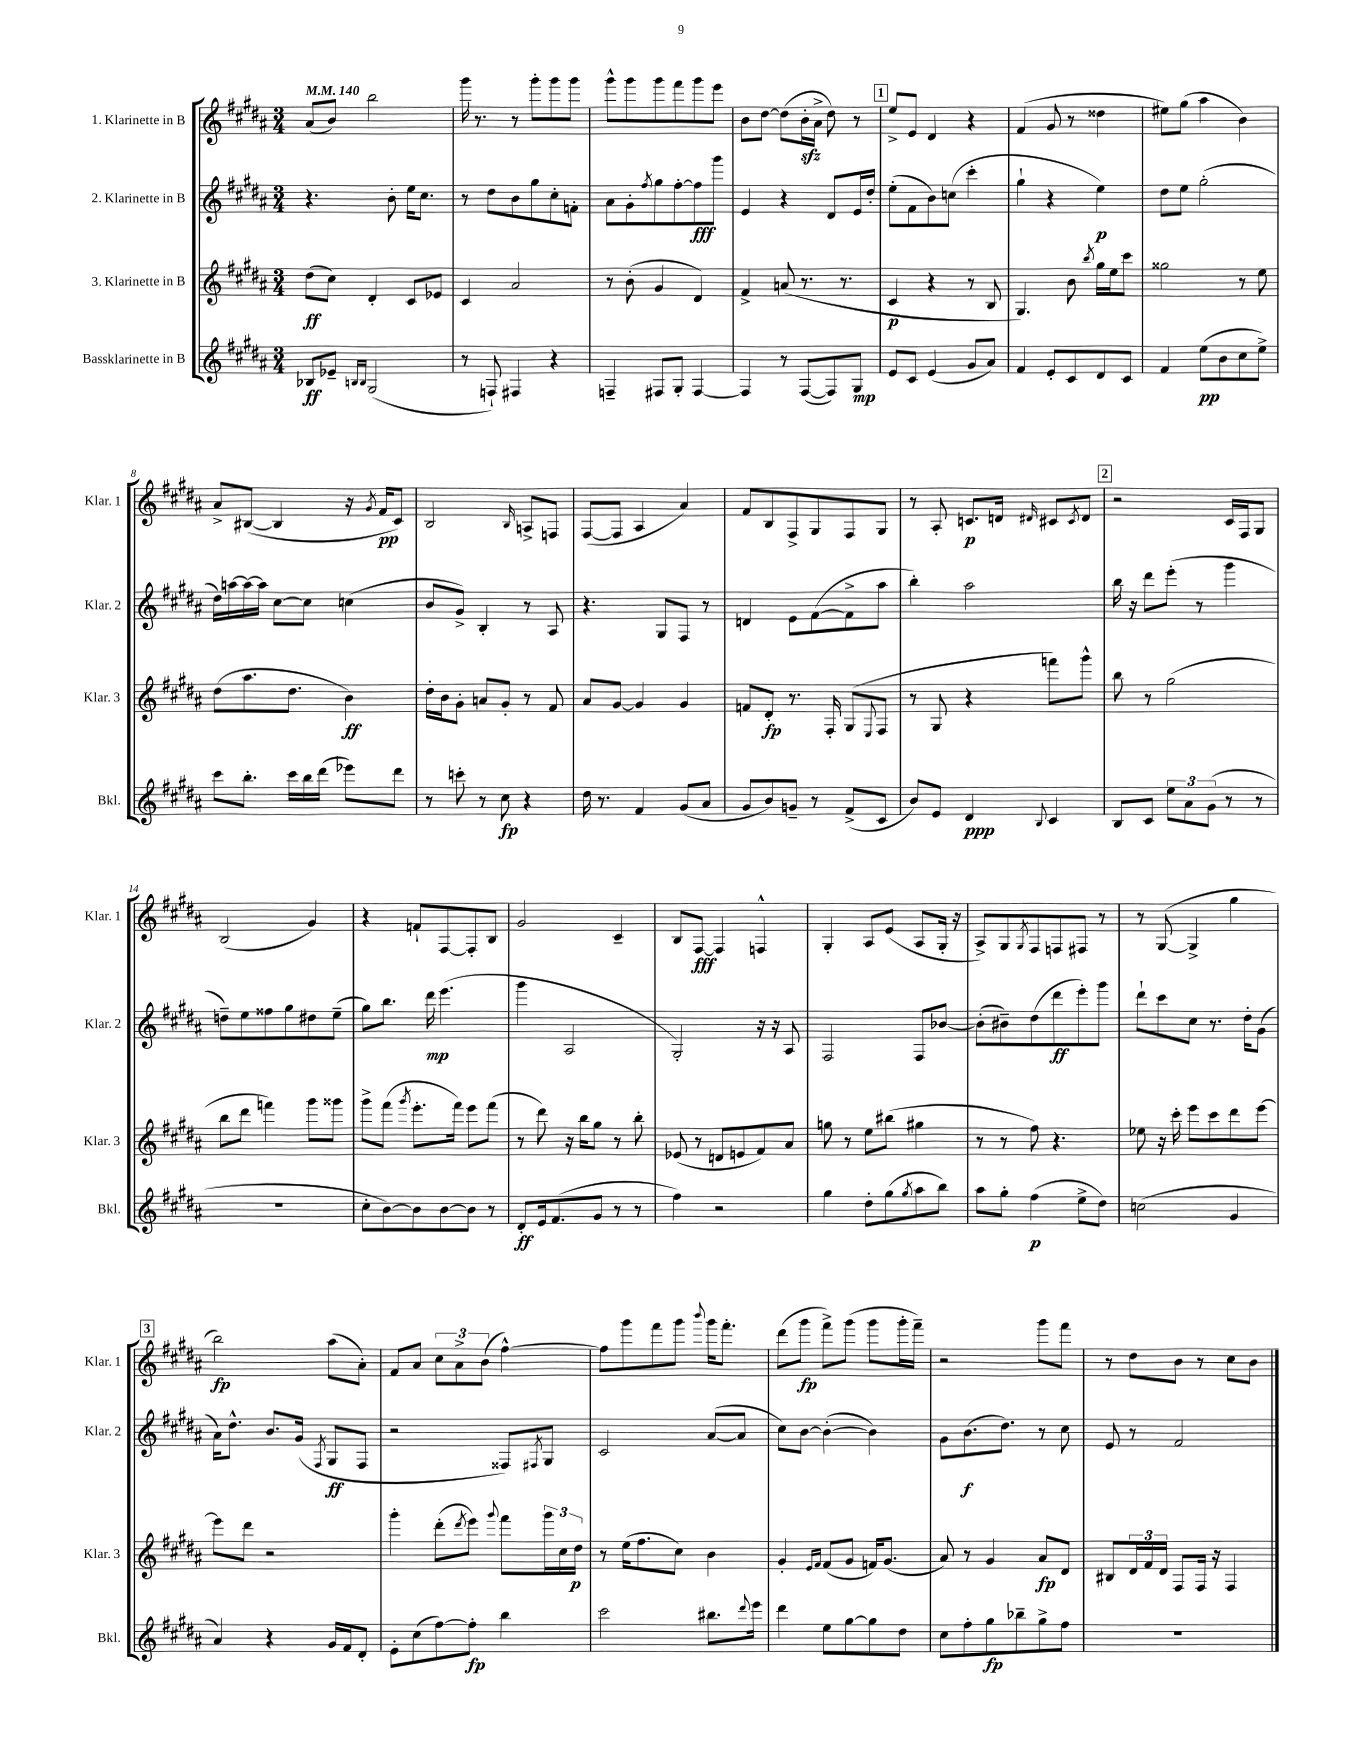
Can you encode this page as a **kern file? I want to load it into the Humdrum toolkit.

**kern	**dynam	**kern	**dynam	**kern	**dynam	**kern	**dynam
*part4	*part4	*part3	*part3	*part2	*part2	*part1	*part1
*staff4	*staff4	*staff3	*staff3	*staff2	*staff2	*staff1	*staff1
*I"Bassklarinette in B	*	*I"3. Klarinette in B	*	*I"2. Klarinette in B	*	*I"1. Klarinette in B	*
*I'Bkl.	*	*I'Klar. 3	*	*I'Klar. 2	*	*I'Klar. 1	*
*clefG2	*	*clefG2	*	*clefG2	*	*clefG2	*
*k[f#c#g#d#a#]	*	*k[f#c#g#d#a#]	*	*k[f#c#g#d#a#]	*	*k[f#c#g#d#a#]	*
*M3/4	*	*M3/4	*	*M3/4	*	*M3/4	*
*MM140	*	*MM140	*	*MM140	*	*MM140	*
=1	=1	=1	=1	=1	=1	=1	=1
8B-X/L	ff	(8dd#\L	ff	4.r	.	(8a#/L	.
8e-X~/J	.	8cc#\J)	.	.	.	8b/J)	.
16qqBn/LL	.	.	.	.	.	.	.
16qqB/JJ	.	.	.	.	.	.	.
(2G#/	.	4d#'/	.	.	.	2bb\	.
.	.	.	.	8b'\	.	.	.
.	.	8c#/L	.	16ee\KL	.	.	.
.	.	.	.	8.cc#\J	.	.	.
.	.	8e-X/J	.	.	.	.	.
=2	=2	=2	=2	=2	=2	=2	=2
8r	.	4c#/	.	8r	.	16ggg#\	.
.	.	.	.	.	.	8.r	.
8Fn`/)	.	.	.	8dd#\L	.	.	.
4F#X/	.	2a#/	.	8b\	.	8r	.
.	.	.	.	8gg#\	.	8ggg#'\L	.
4r	.	.	.	8cc#'\	.	8ggg#\	.
.	.	.	.	8fn'\J	.	8ggg#\J	.
=3	=3	=3	=3	=3	=3	=3	=3
4Fn~/	.	8r	.	8a#\L	.	8ggg#^^\L	.
.	.	(8b'\	.	8g#'\	.	8ggg#\	.
.	.	.	.	8qff#/	.	.	.
8F#X/L	.	4g#/	.	8gg#\	.	8ggg#\	.
8G#'/J	.	.	.	[8ff#'\	.	8fff#\	.
[4F#/	.	4d#/)	.	8ff#\]	fff	8ggg#\	.
.	.	.	.	8ggg#\J	.	8eee\J	.
=4	=4	=4	=4	=4	=4	=4	=4
4F#/]	.	4f#^/	.	4e/	.	8b\L	.
.	.	.	.	.	.	[8dd#\J	.
8r	.	(8an/	.	4r	.	(8dd#\L]	.
([8F#/L	.	8.r	.	.	.	16bzz'\L	.
.	.	.	.	.	.	16a#^\JJ	.
8F#/])	.	.	.	8d#/L	.	8dd#\)	.
.	.	8.r	.	.	.	.	.
8G#/J	mp	.	.	16e/L	.	8r	.
.	.	.	.	16dd#'/JJ	.	.	.
!!LO:REH:place=s1:t=1
=5	=5	=5	=5	=5	=5	=5	=5
8e/L	.	4c#/	p	(8ee'\L	.	8ee^/L	.
8c#/J	.	.	.	8f#\	.	8e/J	.
(4e/	.	4r	.	8b\)	.	4d#/	.
.	.	.	.	(8ccn\J	.	.	.
8g#/L	.	8r	.	4ccc#'\	.	4r	.
8a#/J)	.	8B/	.	.	.	.	.
=6	=6	=6	=6	=6	=6	=6	=6
4f#/	.	4.G#/)	.	4gg#`\	.	(4f#/	.
8e'/L	.	.	.	4r	.	8g#/	.
8c#/	.	8b\	.	.	.	8r	.
.	.	8qbb/	.	.	.	.	.
8d#/	.	16gg#\LL	.	4ee\)	p	4dd##X\	.
.	.	16ee\J	.	.	.	.	.
8c#/J	.	8ccc#\J	.	.	.	.	.
=7	=7	=7	=7	=7	=7	=7	=7
4f#/	.	2gg##X\	.	8dd#\L	.	8ee#X\L)	.
.	.	.	.	8ee\J	.	(8gg#\J	.
(8ee\L	pp	.	.	(2gg#'\	.	4aa#\	.
8b\	.	.	.	.	.	.	.
8cc#\	.	8r	.	.	.	4b\)	.
8ee^\J)	.	8ee\	.	.	.	.	.
!!LO:LB:g=z
=8	=8	=8	=8	=8	=8	=8	=8
8ccc#\L	.	(8dd#\L	.	16dd#\LL)	.	8a#^/L	.
.	.	.	.	[16aan\	.	.	.
8.bb'\J	.	8.aa#\	.	16aa\_	.	([8B#X/J	.
.	.	.	.	16aa\JJ]	.	.	.
.	.	.	.	[8cc#\L	.	4B#/]	.
16ccc#\LL	.	8.dd#\J	.	.	.	.	.
16bb\	.	.	.	8cc#\J]	.	.	.
(16ddd#\JJ	.	.	.	.	.	.	.
8eee-X\L)	.	4b\)	ff	(4ccn\	.	16r	.
.	.	.	.	.	.	8qg#/	.
.	.	.	.	.	.	16f#/KL	pp
8ddd#\J	.	.	.	.	.	8c#/J)	.
=9	=9	=9	=9	=9	=9	=9	=9
8r	.	16dd#'\LL	.	8b/L	.	2B/	.
.	.	16b\J	.	.	.	.	.
8cccn'\	.	8g#'\J	.	8g#^/J)	.	.	.
8r	.	8an/L	.	4B'/	.	.	.
8cc#\	fp	8g#'/J	.	.	.	.	.
.	.	.	.	.	.	16qqB/	.
4r	.	8r	.	8r	.	8An^/L	.
.	.	8f#/	.	8A#/	.	8Fn/J	.
=10	=10	=10	=10	=10	=10	=10	=10
16dd#\	.	8a#/L	.	4.r	.	([8F#/L	.
8.r	.	.	.	.	.	.	.
.	.	[8g#/J	.	.	.	8F#/J]	.
4f#/	.	4g#/]	.	.	.	4A#/	.
.	.	.	.	8G#/L	.	.	.
(8g#/L	.	4g#/	.	8F#/J	.	4a#/)	.
8a#/J	.	.	.	8r	.	.	.
=11	=11	=11	=11	=11	=11	=11	=11
8g#/L	.	8fn/L	.	4dn/	.	8f#/L	.
8b/)	.	8d#'/J	fp	.	.	8B/	.
8gn~/J	.	8.r	.	8e\L	.	8F#^/	.
8r	.	.	.	([8f#\	.	8G#/	.
.	.	16F#'/	.	.	.	.	.
(8f#^/L	.	(8G#/L	.	8f#^\]	.	8F#/	.
.	.	8qqE/	.	.	.	.	.
8c#/J	.	8F#/J	.	8aa#\J	.	8G#/J	.
=12	=12	=12	=12	=12	=12	=12	=12
8b/L)	.	8r	.	4bb'\)	.	8r	.
8e/J	.	8G#/	.	.	.	8A#'/	.
4d#/	ppp	4r	.	2aa#\	.	8.cn/L	p
.	.	.	.	.	.	16dn/Jk	.
8qqB/	.	.	.	.	.	16qqd#X/	.
4c#/	.	8fffn\L)	.	.	.	8c#X/L	.
.	.	.	.	.	.	8qc#/	.
.	.	8ggg#^^\J	.	.	.	8d#/J	.
!!LO:REH:place=s1:t=2
=13	=13	=13	=13	=13	=13	=13	=13
8B/L	.	8bb\	.	16bb\	.	2r	.
.	.	.	.	16r	.	.	.
8c#/J	.	8r	.	8ddd#\L	.	.	.
12ee\L	.	(2gg#\	.	(8eee'\J	.	.	.
12a#\	.	.	.	.	.	.	.
.	.	.	.	8r	.	.	.
(12g#\J	.	.	.	.	.	.	.
8r	.	.	.	4ggg#\	.	16c#/LL	.
.	.	.	.	.	.	16F#/J	.
8r	.	.	.	.	.	8G#/J	.
!!LO:LB:g=z
=14	=14	=14	=14	=14	=14	=14	=14
2.r	.	8bb\L	.	8ddn~\L)	.	(2B/	.
.	.	8ddd#\J	.	8ee\	.	.	.
.	.	4fffn\)	.	8ff##X\	.	.	.
.	.	.	.	8gg#\	.	.	.
.	.	8ggg#\L	.	8dd#X\	.	4g#/)	.
.	.	8ggg##X\J	.	(8ee~\J	.	.	.
=15	=15	=15	=15	=15	=15	=15	=15
8cc#'\L	.	8ggg#^\L	.	8gg#\L)	.	4r	.
[8b\)	.	(8fff#\J	.	8.bb\J	.	.	.
.	.	8qggg#/	.	.	.	.	.
8b\]	.	8.eee'\L	.	.	.	8fn`/L	.
.	.	.	.	16ddd#\	mp	.	.
[8b\	.	.	.	(4.eee\	.	[8F#/	.
.	.	16fff#\Jk)	.	.	.	.	.
8b\J]	.	8eee\L	.	.	.	8F#'/]	.
8r	.	(8fff#\J	.	.	.	8B/J	.
=16	=16	=16	=16	=16	=16	=16	=16
8d#'/L	ff	8r	.	4ggg#\	.	2g#/	.
16e/k	.	8ddd#\)	.	.	.	.	.
(8.f#/	.	.	.	.	.	.	.
.	.	16r	.	2A#/	.	.	.
.	.	16bb\KL	.	.	.	.	.
8g#/J	.	8gg#\J	.	.	.	.	.
8r	.	8r	.	.	.	4c#~/	.
8r	.	8bb'\	.	.	.	.	.
=17	=17	=17	=17	=17	=17	=17	=17
4ff#\)	.	(8e-X/	.	2G#'/)	.	8B/L	.
.	.	8r	.	.	.	[8F#/J	fff
2r	.	8dn/L	.	.	.	4F#/]	.
.	.	8en/	.	.	.	.	.
.	.	8f#/)	.	16r	.	4Fn^^/	.
.	.	.	.	16r	.	.	.
.	.	8a#/J	.	8A#/	.	.	.
=18	=18	=18	=18	=18	=18	=18	=18
4gg#\	.	8ggn\	.	2F#/	.	4G#'/	.
.	.	8r	.	.	.	.	.
8dd#'\L	.	8ee\L	.	.	.	8A#/L	.
(8gg#\	.	(8bb#X\J	.	.	.	(8e/J	.
8qgg#/	.	.	.	.	.	.	.
8aa#\	.	4gg#X\	.	8F#/L	.	8A#/L	.
8bb\J)	.	.	.	[8b-X/J	.	16G#'/Jk	.
.	.	.	.	.	.	16r	.
=19	=19	=19	=19	=19	=19	=19	=19
8aa#\L	.	8r	.	(8b-'\L]	.	8A#^/L)	.
8gg#'\J	.	8r	.	8b#X~\)	.	8G#/	.
.	.	.	.	.	.	8qG#/	.
(4ff#\	p	8ff#\)	.	(8dd#\	.	8F#/	.
.	.	4.r	.	8ddd#\	ff	8Fn/	.
8ee^\L	.	.	.	8eee'\)	.	8F#X/J	.
8dd#\J)	.	.	.	8ggg#\J	.	8r	.
=20	=20	=20	=20	=20	=20	=20	=20
(2ccn\	.	8ee-X\	.	8ddd#`\L	.	8r	.
.	.	16r	.	8ccc#\	.	([8G#/	.
.	.	16ccc#'\	.	.	.	.	.
.	.	8eee\L	.	8cc#\J	.	4G#^/]	.
.	.	8ccc#\	.	8.r	.	.	.
4g#/	.	8ddd#\	.	.	.	4gg#\	.
.	.	.	.	16dd#'\KL	.	.	.
.	.	[8eee\J	.	(8g#\J	.	.	.
!!LO:LB:g=z
!!LO:REH:place=s1:t=3
=21	=21	=21	=21	=21	=21	=21	=21
4a#/)	.	8eee\L]	.	16a#\KL)	.	2bb\)	fp
.	.	.	.	8.dd#^^\J	.	.	.
.	.	8ddd#\J	.	.	.	.	.
4r	.	2r	.	8.b/L	.	.	.
.	.	.	.	(16g#/Jk	.	.	.
.	.	.	.	8qF#/	.	.	.
16g#/LL	.	.	.	8G#/L	ff	(8aa#\L	.
16f#/J	.	.	.	.	.	.	.
8d#'/J	.	.	.	8F#/J	.	8a#'\J)	.
=22	=22	=22	=22	=22	=22	=22	=22
8e'\L	.	4ggg#'\	.	2r	.	8f#/L	.
(8cc#\	.	.	.	.	.	8a#/J	.
[8ff#\)	.	(8ddd#'\L	.	.	.	12cc#\L	.
.	.	.	.	.	.	12a#^\	.
.	.	8qddd#/	.	.	.	.	.
8ff#'\J]	fp	8eee\J)	.	.	.	.	.
.	.	.	.	.	.	(12b\J	.
.	.	8qqggg#/	.	.	.	.	.
4bb\	.	8fff#\L	.	8F##X/L)	.	[4ff#^^\)	.
.	.	.	.	8qF#X/	.	.	.
.	.	24ggg#\L	.	8G#/J	.	.	.
.	.	24cc#\	.	.	.	.	.
.	.	24dd#\JJ	p	.	.	.	.
=23	=23	=23	=23	=23	=23	=23	=23
2ccc#\	.	8r	.	2c#/	.	8ff#\L]	.
.	.	(16ee\KL	.	.	.	8ggg#\	.
.	.	8.ff#\	.	.	.	.	.
.	.	.	.	.	.	8fff#\	.
.	.	8cc#\J)	.	.	.	8ggg#\J	.
.	.	.	.	.	.	8qqbbb/	.
8.bb#X\L	.	4b\	.	([8a#/L	.	16ggg#\KL	.
.	.	.	.	.	.	8.fff#'\J	.
.	.	.	.	8a#/J]	.	.	.
8qqddd#/	.	.	.	.	.	.	.
16eee\Jk	.	.	.	.	.	.	.
=24	=24	=24	=24	=24	=24	=24	=24
4ddd#\	.	4g#'/	.	8cc#\L)	.	(8ddd#\L	.
.	.	.	.	[8b\J	.	8ggg#\J	fp
.	.	16qqe/LL	.	.	.	.	.
.	.	16qqf#/JJ	.	.	.	.	.
8ee\L	.	(8f#/L	.	(4b'\_	.	8fff#^\L)	.
[8gg#\	.	8g#/J	.	.	.	(8ggg#\J	.
8gg#\]	.	16fn/KL)	.	4b\])	.	8ggg#\L	.
.	.	(8.g#/J	.	.	.	.	.
8dd#\J	.	.	.	.	.	16ggg#'\L	.
.	.	.	.	.	.	16fff#~\JJ)	.
=25	=25	=25	=25	=25	=25	=25	=25
8cc#\L	.	8a#/)	.	8g#\L	.	2r	.
8ff#'\	.	8r	.	(8.b\	f	.	.
8gg#\	fp	4g#/	.	.	.	.	.
.	.	.	.	8.dd#\J)	.	.	.
8bb-X~\	.	.	.	.	.	.	.
8gg#^\	.	8a#/L	fp	8r	.	8ggg#\L	.
8ff#\J	.	8d#/J	.	8cc#\	.	8fff#\J	.
=26	=26	=26	=26	=26	=26	=26	=26
2.r	.	8B#X/L	.	8e/	.	8r	.
.	.	24d#/L	.	8r	.	8dd#\L	.
.	.	24f#/	.	.	.	.	.
.	.	24d#/JJ	.	.	.	.	.
.	.	8F#/L	.	2f#/	.	8b\J	.
.	.	16F#/Jk	.	.	.	8r	.
.	.	16r	.	.	.	.	.
.	.	4F#/	.	.	.	8cc#\L	.
.	.	.	.	.	.	8b\J	.
==	==	==	==	==	==	==	==
*-	*-	*-	*-	*-	*-	*-	*-
